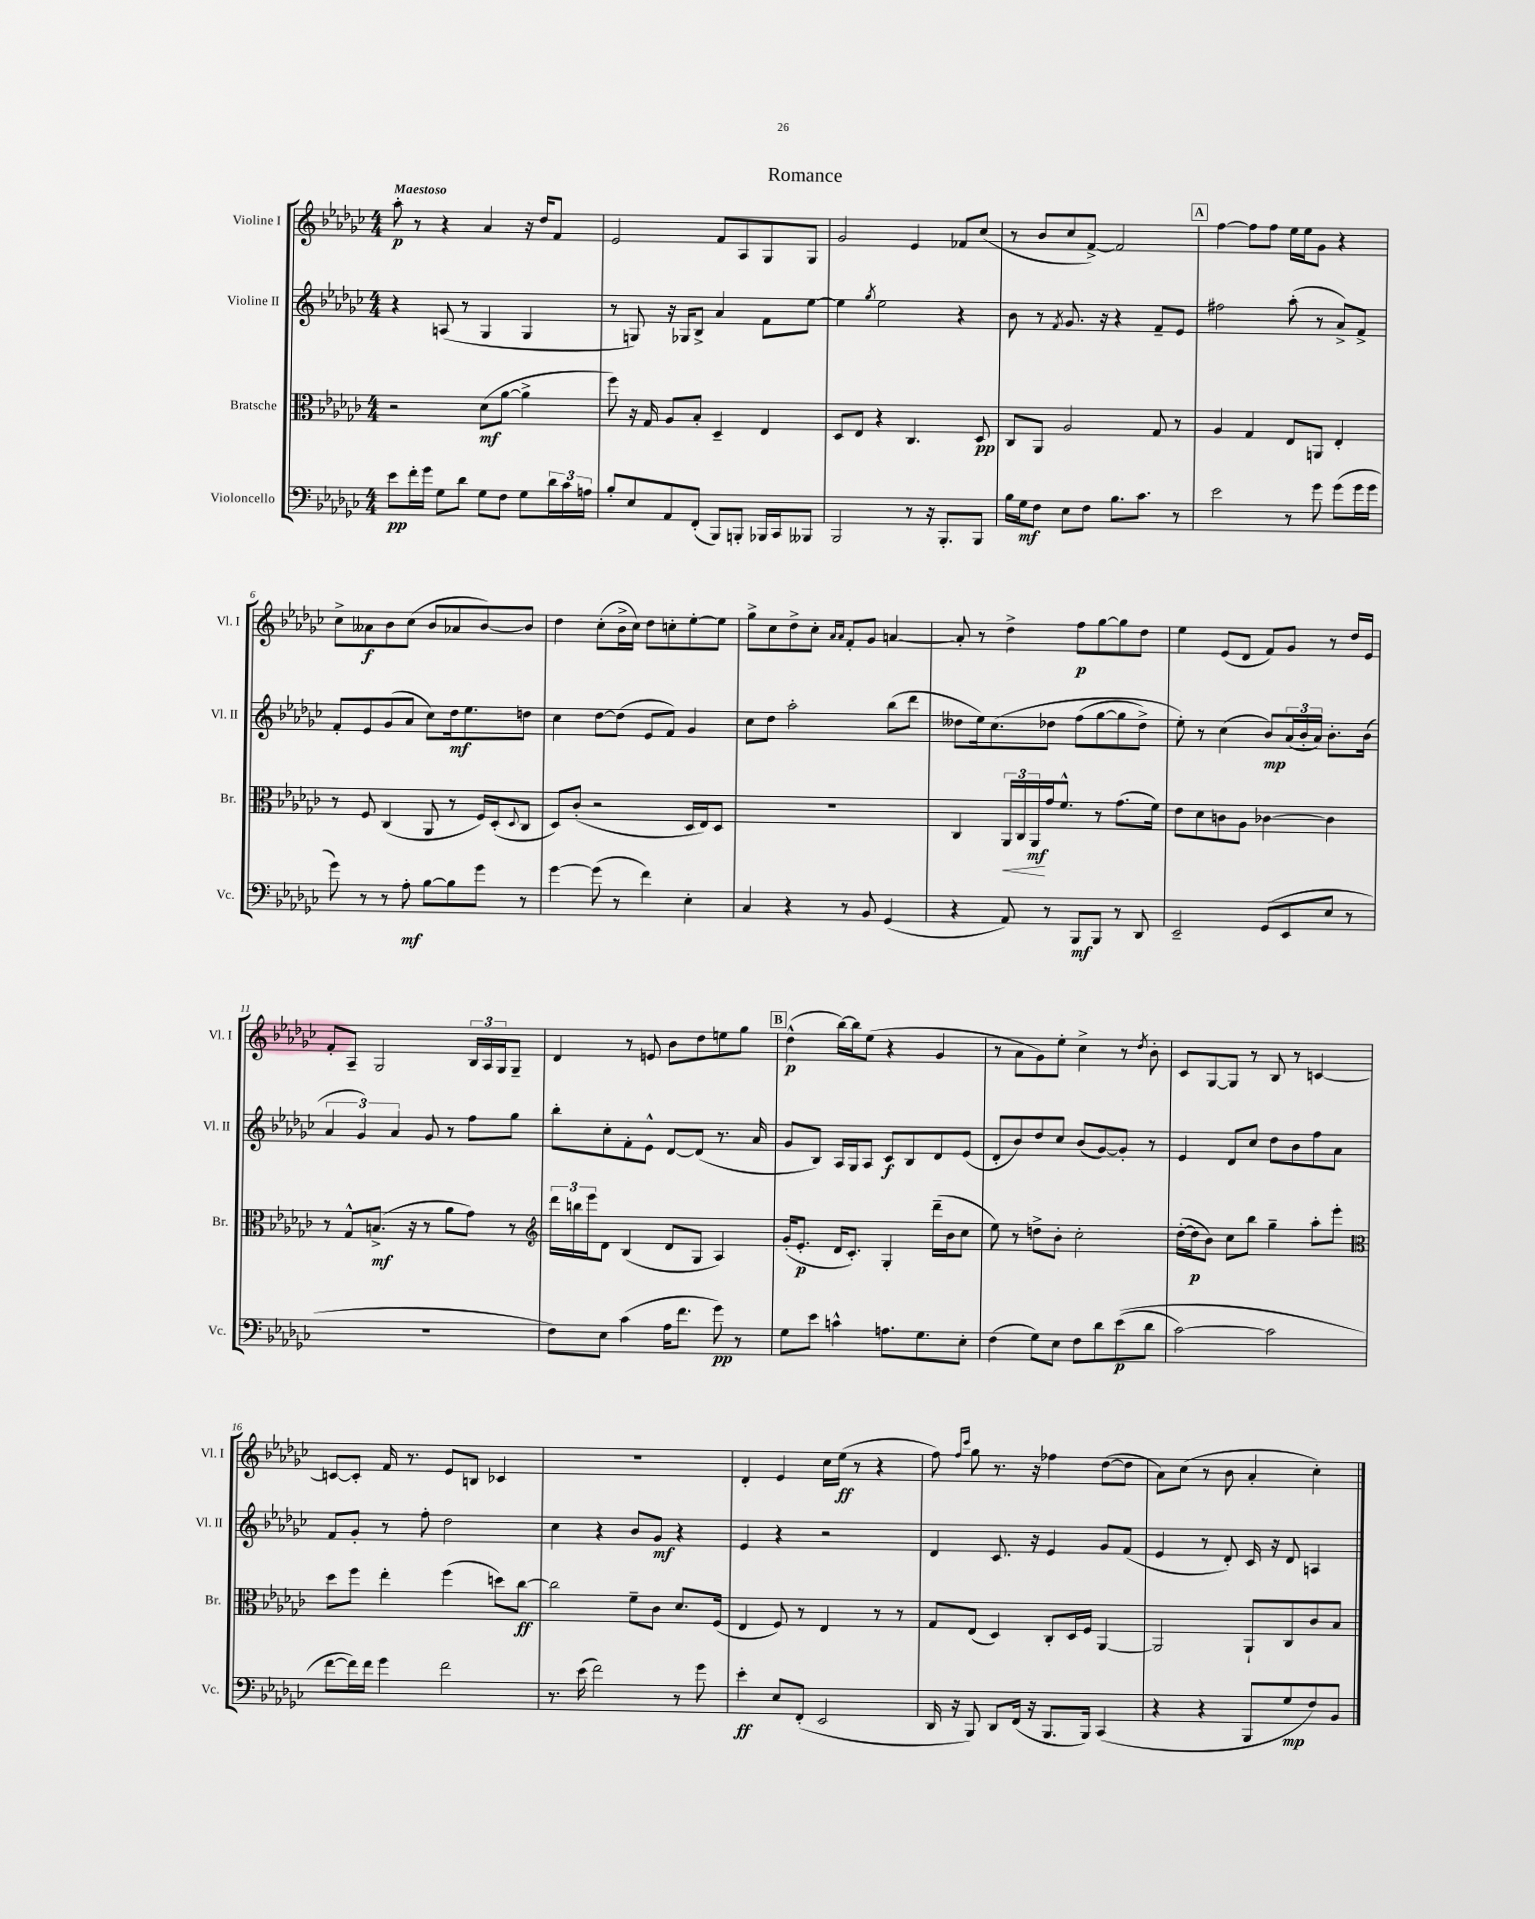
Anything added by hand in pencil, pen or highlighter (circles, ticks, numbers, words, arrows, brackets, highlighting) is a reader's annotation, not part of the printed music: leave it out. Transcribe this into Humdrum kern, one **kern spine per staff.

**kern	**dynam	**kern	**dynam	**kern	**dynam	**kern	**dynam
*part4	*part4	*part3	*part3	*part2	*part2	*part1	*part1
*staff4	*staff4	*staff3	*staff3	*staff2	*staff2	*staff1	*staff1
*I"Violoncello	*	*I"Bratsche	*	*I"Violine II	*	*I"Violine I	*
*I'Vc.	*	*I'Br.	*	*I'Vl. II	*	*I'Vl. I	*
*clefF4	*	*clefC3	*	*clefG2	*	*clefG2	*
*k[b-e-a-d-g-c-]	*	*k[b-e-a-d-g-c-]	*	*k[b-e-a-d-g-c-]	*	*k[b-e-a-d-g-c-]	*
*M4/4	*	*M4/4	*	*M4/4	*	*M4/4	*
=1	=1	=1	=1	=1	=1	=1	=1
!	!	!	!	!	!	!LO:TX:a:B:t=Maestoso	!
8e-\L	pp	2r	.	4r	.	8aa-'\	p
16f'\L	.	.	.	.	.	8r	.
16g-\JJ	.	.	.	.	.	.	.
8G-\L	.	.	.	(8An/	.	4r	.
8d-\J	.	.	.	8r	.	.	.
8G-\L	.	(8d-\L	mf	4G-/	.	4a-/	.
8F\J	.	[8a-\J	.	.	.	.	.
8G-\L	.	4a-^\]	.	4G-/	.	16r	.
.	.	.	.	.	.	16dd-/KL	.
24d-\L	.	.	.	.	.	8f/J	.
24c-\	.	.	.	.	.	.	.
24An\JJ	.	.	.	.	.	.	.
=2	=2	=2	=2	=2	=2	=2	=2
8B-'/L	.	8ff\)	.	8r	.	2e-/	.
8E-/	.	16r	.	8Gn/)	.	.	.
.	.	16G-/	.	.	.	.	.
8AA-/	.	8A-/L	.	16r	.	.	.
.	.	.	.	16G-X/KL	.	.	.
(8FF'/J	.	8B-'/J	.	8B-^/J	.	.	.
8BBB-/L)	.	4D-~/	.	4a-/	.	8f/L	.
8BBBn'/J	.	.	.	.	.	8A-/	.
16BBB-X/LL	.	4E-/	.	8f\L	.	8G-/	.
16CC-/J	.	.	.	.	.	.	.
8BBB--X/J	.	.	.	[8ee-\J	.	8G-/J	.
=3	=3	=3	=3	=3	=3	=3	=3
2BBB-/	.	8D-/L	.	4ee-\]	.	2g-/	.
.	.	8E-/J	.	.	.	.	.
.	.	.	.	8qgg-/	.	.	.
.	.	4r	.	2ee-\	.	.	.
8r	.	4.C-/	.	.	.	4e-/	.
16r	.	.	.	.	.	.	.
8.BBB-'/L	.	.	.	.	.	.	.
.	.	.	.	4r	.	8f-X/L	.
8BBB-/J	.	8D-/	pp	.	.	(8cc-/J	.
=4	=4	=4	=4	=4	=4	=4	=4
16B-\LL	.	8C-/L	.	8b-\	.	8r	.
16G-\J	mf	.	.	.	.	.	.
8F\J	.	8AA-/J	.	8r	.	8b-/L	.
.	.	.	.	8qf/	.	.	.
8E-\L	.	2A-/	.	8.g-/	.	8cc-/	.
8F\J	.	.	.	.	.	[8f^/J)	.
.	.	.	.	16r	.	.	.
8.B-\L	.	.	.	4r	.	2f/]	.
8.c-\J	.	.	.	.	.	.	.
.	.	8G-/	.	8f~/L	.	.	.
8r	.	8r	.	8e-/J	.	.	.
!!LO:REH:place=s1:t=A
=5	=5	=5	=5	=5	=5	=5	=5
2e-\	.	4A-/	.	2ff#X\	.	[4ff\	.
.	.	4G-/	.	.	.	8ff\L]	.
.	.	.	.	.	.	8ff\J	.
8r	.	8E-/L	.	(8aa-'\	.	16ee-\LL	.
.	.	.	.	.	.	16ee-\J	.
8g-\	.	8AAn/J	.	8r	.	8g-\J	.
(8g-\L	.	4E-'/	.	8a-^/L)	.	4r	.
16g-\L	.	.	.	8f^/J	.	.	.
16g-\JJ	.	.	.	.	.	.	.
!!LO:LB:g=z
=6	=6	=6	=6	=6	=6	=6	=6
8g-\)	.	8r	.	8f'/L	.	8cc-^\L	.
8r	.	8F/	.	8e-/	.	8a--X\	f
8r	.	(4C-/	.	(8g-/	.	8b-\	.
8A-'\	mf	.	.	8a-/J	.	(8cc-\J	.
[8B-\L	.	8AA-/	.	8cc-\L)	.	8b-/L	.
8B-\]	.	8r	.	16dd-\k	mf	8a-X/	.
.	.	.	.	8.ee-\	.	.	.
8g-\J	.	16F/LL)	.	.	.	[8b-/)	.
.	.	(16D-'/J	.	.	.	.	.
.	.	8qqD-/	.	.	.	.	.
8r	.	8C-/J	.	8ddn\J	.	8b-/J]	.
=7	=7	=7	=7	=7	=7	=7	=7
[4g-\	.	8D-/L)	.	4cc-\	.	4dd-\	.
.	.	(8c-'/J	.	.	.	.	.
(8g-\]	.	2r	.	[8dd-\L	.	(8cc-'\L	.
8r	.	.	.	(8dd-\J]	.	16b-^\L	.
.	.	.	.	.	.	16cc-\JJ)	.
4f\)	.	.	.	8e-/L	.	8dd-\L	.
.	.	.	.	8f/J)	.	8ccn'\	.
4E-'\	.	16D-/LL	.	4g-/	.	[8ee-'\	.
.	.	16E-/J)	.	.	.	.	.
.	.	8D-/J	.	.	.	8ee-\J]	.
=8	=8	=8	=8	=8	=8	=8	=8
4C-/	.	1r	.	8cc-\L	.	8gg-^\L	.
.	.	.	.	8dd-\J	.	8cc-\	.
4r	.	.	.	2aa-'\	.	8dd-^\	.
.	.	.	.	.	.	8cc-'\J	.
.	.	.	.	.	.	16qqa-/LL	.
.	.	.	.	.	.	16qqa-/JJ	.
8r	.	.	.	.	.	8f'/L	.
8BB-/	.	.	.	.	.	8g-/J	.
(4GG-/	.	.	.	(8bb-\L	.	[4an/	.
.	.	.	.	8ddd-\J	.	.	.
=9	=9	=9	=9	=9	=9	=9	=9
4r	.	4C-/	.	8dd--X\L	.	8a'/]	.
.	.	.	.	16ee-\k)	.	8r	.
.	.	.	.	(8.cc-\	.	.	.
!	!	!	!LO:HP:b	!	!	!	!
8AA-/)	.	24AA-/LL	<	.	.	4dd-^\	.
.	.	24C-/	.	.	.	.	.
.	.	24AA-/	mf	.	.	.	.
8r	.	16g-/J	[	8dd-X\J	.	.	.
.	.	8.f^^/J	.	.	.	.	.
8BBB-/L	mf	.	.	(8ff\L	.	8ff\L	p
8BBB-/J	.	8r	.	[8gg-\	.	[8gg-\	.
8r	.	(8.g-\L	.	8gg-\]	.	8gg-\]	.
8DD-/	.	.	.	8dd-^\J)	.	8dd-\J	.
.	.	16f\Jk)	.	.	.	.	.
=10	=10	=10	=10	=10	=10	=10	=10
2EE-~/	.	8e-\L	.	8ee-'\)	.	4ee-\	.
.	.	8d-\	.	8r	.	.	.
.	.	8cn\	.	(4cc-\	.	(8e-/L	.
.	.	8A-\J	.	.	.	8d-/J	.
(8GG-/L	.	[4c-X\	.	8b-/L)	mp	8f/L)	.
8EE-/	.	.	.	(24a-/L	.	8g-/J	.
.	.	.	.	24b-'/	.	.	.
.	.	.	.	24a-/JJ)	.	.	.
8E-/J	.	4c-\]	.	8.b-'\L	.	8r	.
8r	.	.	.	.	.	16dd-/LL	.
.	.	.	.	(16b-\Jk	.	16e-/JJ	.
!!LO:LB:g=z
=11	=11	=11	=11	=11	=11	=11	=11
1r	.	8r	.	6a-/	.	8f'/L	.
.	.	8G-^^/L	.	.	.	8A-~/J	.
.	.	.	.	6g-/)	.	.	.
.	.	(8.Bn^/J	mf	.	.	2G-/	.
.	.	.	.	6a-/	.	.	.
.	.	16r	.	.	.	.	.
.	.	8r	.	8g-/	.	.	.
.	.	8a-\L	.	8r	.	.	.
.	.	8g-\J)	.	8ff\L	.	24B-/LL	.
.	.	.	.	.	.	24A-/	.
.	.	.	.	.	.	24G-/J	.
.	.	8r	.	8gg-\J	.	8G-~/J	.
=12	=12	=12	=12	=12	=12	=12	=12
*	*	*clefG2	*	*	*	*	*
8F\L)	.	24ddd-\LL	.	8bb-'\L	.	4d-/	.
.	.	24bbn\	.	.	.	.	.
.	.	24eee-\J	.	.	.	.	.
8E-\J	.	8d-\J	.	8cc-'\	.	.	.
(4c-\	.	(4B-/	.	8f'\	.	8r	.
.	.	.	.	8e-^^\J	.	8en/	.
16A-\KL	.	8d-/L	.	[8d-/L	.	8b-\L	.
8.f\J	.	.	.	.	.	.	.
.	.	8G-/J	.	(8d-/J]	.	8dd-\	.
8g-\)	pp	4A-/)	.	8.r	.	8een\	.
8r	.	.	.	.	.	8gg-\J	.
.	.	.	.	16a-/	.	.	.
!!LO:REH:place=s1:t=B
=13	=13	=13	=13	=13	=13	=13	=13
8G-\L	.	(16g-'/KL	.	8g-/L	.	(4dd-^^\	p
.	.	8.e-'/J	p	.	.	.	.
8e-\J	.	.	.	8B-/J)	.	.	.
4cn^^\	.	16d-/KL	.	16A-/LL	.	[16bb-\LL)	.
.	.	8.c-'/J)	.	16G-/J	.	16bb-\J]	.
.	.	.	.	8A-/J	.	(8ee-\J	.
8.An\L	.	4G-'/	.	8c-/L	f	4r	.
.	.	.	.	8B-/	.	.	.
8.G-\	.	.	.	.	.	.	.
.	.	(16ddd-~\LL	.	8d-/	.	4g-/	.
.	.	16b-\J	.	.	.	.	.
8E-'\J	.	8cc-\J	.	(8e-/J	.	.	.
=14	=14	=14	=14	=14	=14	=14	=14
(4F\	.	8ee-\)	.	8d-'/L	.	8r	.
.	.	8r	.	8b-/)	.	8a-\L	.
8G-\L)	.	8ddn^\L	.	8dd-/	.	8g-\)	.
8E-\J	.	8b-'\J	.	8cc-/J	.	8ee-'\J	.
8F\L	.	2cc-'\	.	(8b-/L	.	4cc-^\	.
8d-\	.	.	.	[8g-/)	.	.	.
((8e-\	p	.	.	8g-'/J]	.	8r	.
.	.	.	.	.	.	8qdd-/	.
8d-\J	.	.	.	8r	.	8b-'\	.
=15	=15	=15	=15	=15	=15	=15	=15
[2c-\)	.	([16dd-'\LL	.	4e-/	.	8c-/L	.
.	.	16dd-\J]	p	.	.	.	.
.	.	8b-\J)	.	.	.	[8G-/	.
.	.	8cc-\L	.	8d-/L	.	8G-/J]	.
.	.	8bb-\J	.	8cc-/J	.	8r	.
2c-\]	.	4gg-~\	.	8dd-\L	.	8B-/	.
.	.	.	.	8b-\	.	8r	.
.	.	8aa-'\L	.	8ff\	.	[4cn/	.
.	.	8eee-'\J	.	8a-\J	.	.	.
!!LO:LB:g=z
=16	=16	=16	=16	=16	=16	=16	=16
*	*	*clefC3	*	*	*	*	*
[8f\L	.	8dd-\L	.	8f/L	.	8cn/L_	.
16f\L])	.	8ff\J	.	8g-'/J	.	8c'/J]	.
16f\JJ	.	.	.	.	.	.	.
4g-\	.	4ee-'\	.	8r	.	16f/	.
.	.	.	.	.	.	8.r	.
.	.	.	.	8ff'\	.	.	.
2f\	.	(4ff\	.	2dd-\	.	8e-/L	.
.	.	.	.	.	.	8Bn/J	.
.	.	8ddn\L)	.	.	.	4c-X/	.
.	.	[8cc-\J	ff	.	.	.	.
=17	=17	=17	=17	=17	=17	=17	=17
8.r	.	2cc-\]	.	4cc-\	.	1r	.
(16e-\	.	.	.	.	.	.	.
2f\)	.	.	.	4r	.	.	.
.	.	8f~\L	.	8b-/L	.	.	.
.	.	8c-\J	.	8g-/J	mf	.	.
8r	.	8.d-/L	.	4r	.	.	.
8g-\	.	.	.	.	.	.	.
.	.	(16F/Jk	.	.	.	.	.
=18	=18	=18	=18	=18	=18	=18	=18
4e-'\	ff	4E-/	.	4e-/	.	4d-'/	.
8E-/L	.	8F/)	.	4r	.	4e-/	.
(8FF'/J	.	8r	.	.	.	.	.
2EE-/	.	4E-/	.	2r	.	16cc-\LL	.
.	.	.	.	.	.	(16ee-\JJ	ff
.	.	.	.	.	.	8r	.
.	.	8r	.	.	.	4r	.
.	.	8r	.	.	.	.	.
=19	=19	=19	=19	=19	=19	=19	=19
16DD-/	.	8G-/L	.	4d-/	.	8ff\)	.
16r	.	.	.	.	.	.	.
.	.	.	.	.	.	16qqff/LL	.
.	.	.	.	.	.	16qqccc-/JJ	.
8BBB-/)	.	(8E-/J	.	.	.	8gg-\	.
8DD-/L	.	4D-/)	.	8.c-/	.	8.r	.
(16FF/Jk	.	.	.	.	.	.	.
16r	.	.	.	16r	.	16r	.
8.BBB-/L	.	8C-'/L	.	4e-/	.	4ff-X\	.
.	.	16D-/L	.	.	.	.	.
16BBB-/Jk)	.	16F/JJ	.	.	.	.	.
(4CC-/	.	[4AA-/	.	8g-/L	.	([8dd-\L	.
.	.	.	.	(8f/J	.	8dd-\J]	.
=20	=20	=20	=20	=20	=20	=20	=20
4r	.	2AA-/]	.	4e-/	.	8a-\L)	.
.	.	.	.	.	.	(8cc-\J	.
4r	.	.	.	8r	.	8r	.
.	.	.	.	8d-'/)	.	8b-\	.
8BBB-/L	.	8AA-`/L	.	16c-/	.	4a-'/	.
.	.	.	.	16r	.	.	.
8G-/	mp	8C-/	.	8d-/	.	.	.
8F/)	.	8c-/	.	4An/	.	4cc-'\)	.
8BB-/J	.	8B-/J	.	.	.	.	.
==	==	==	==	==	==	==	==
*-	*-	*-	*-	*-	*-	*-	*-
